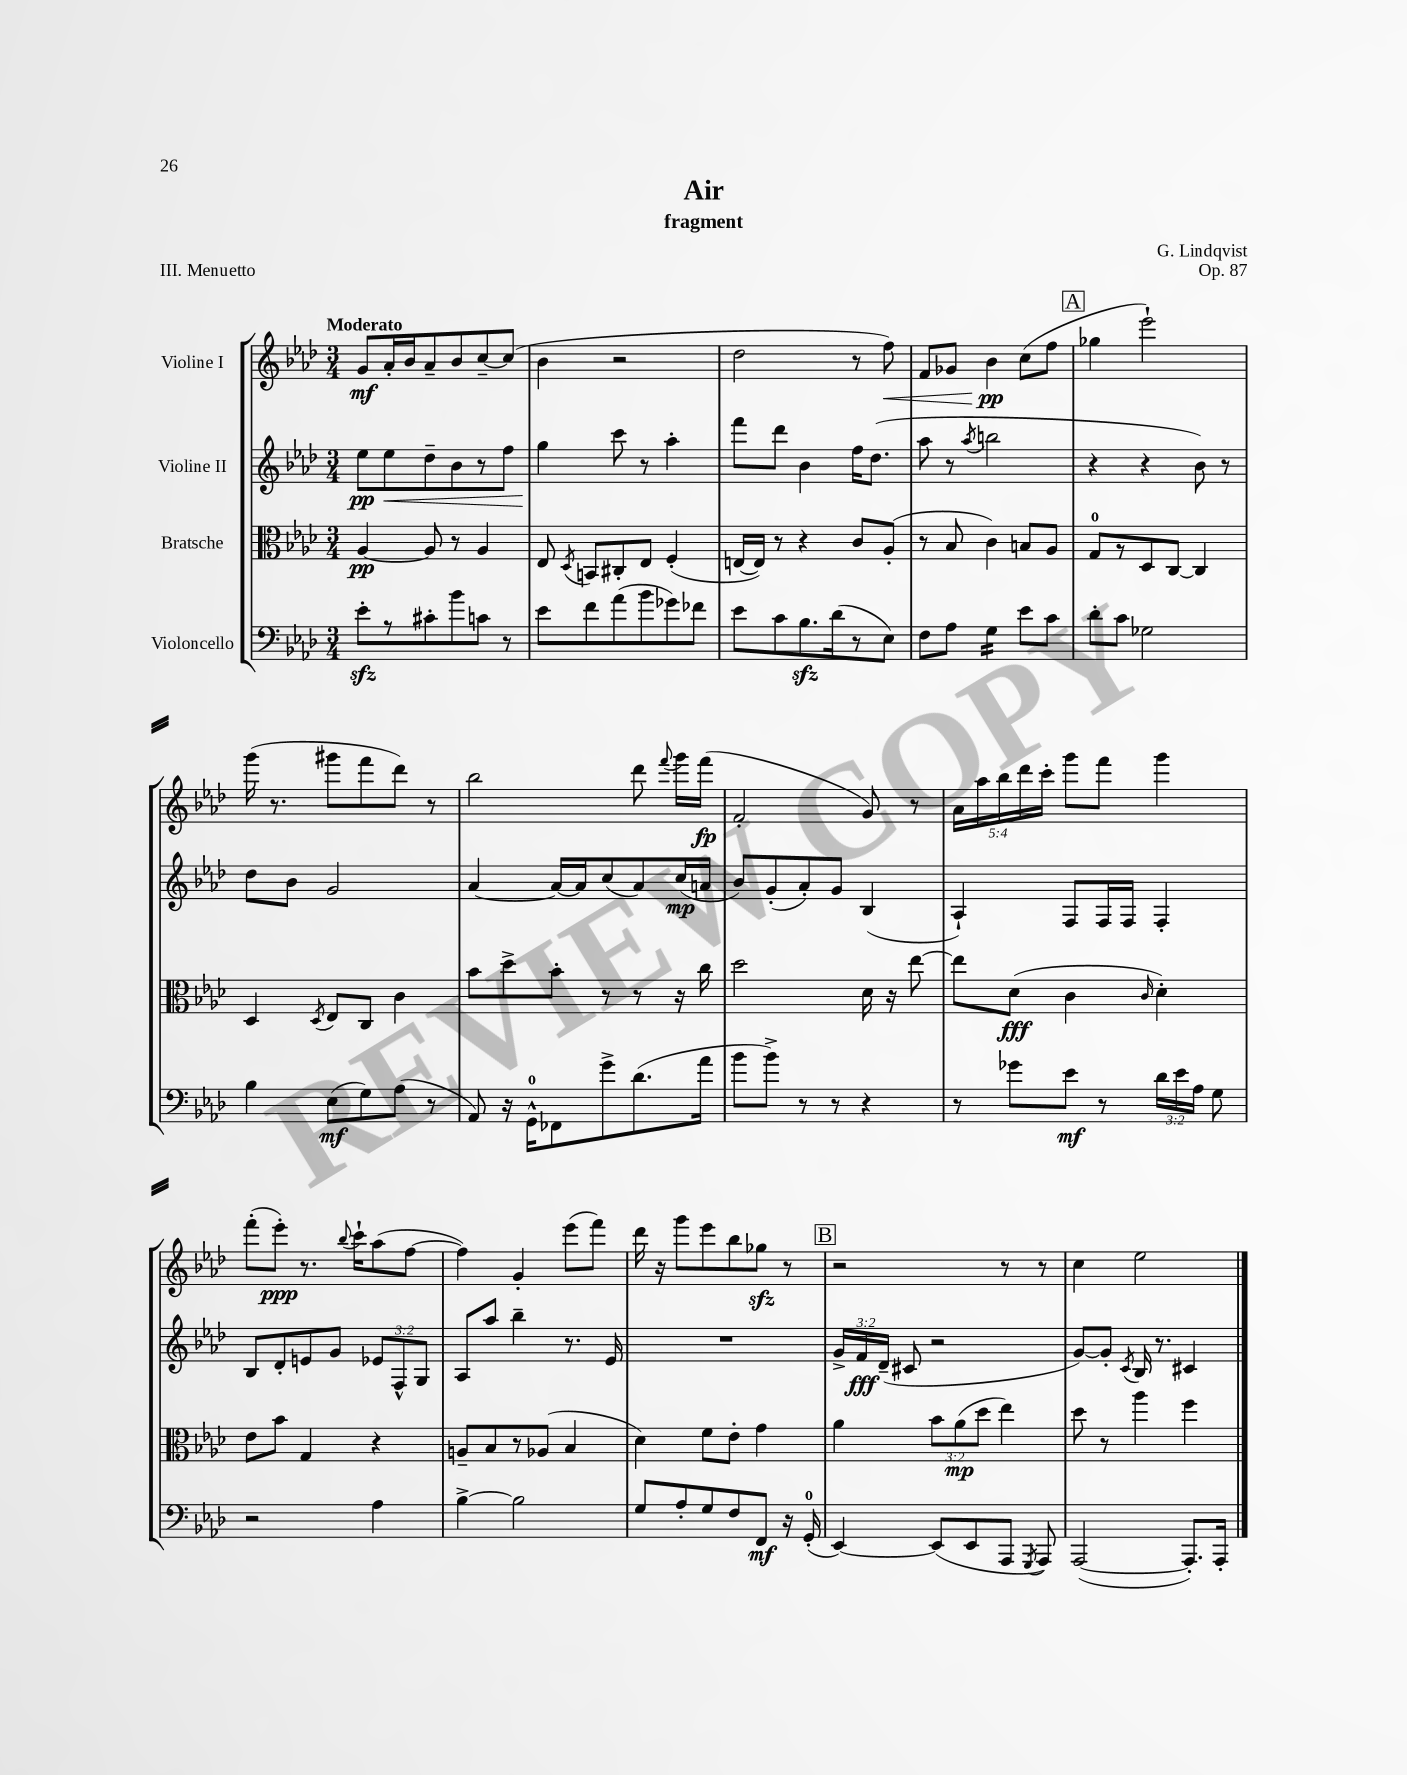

**kern	**kern	**kern	**kern
*staff4	*staff3	*staff2	*staff1
*clefF4	*clefC3	*clefG2	*clefG2
*k[b-e-a-d-]	*k[b-e-a-d-]	*k[b-e-a-d-]	*k[b-e-a-d-]
*M3/4	*M3/4	*M3/4	*M3/4
8e-'	[4A-	8ee-	8g
8r	.	8ee-	16a-'
.	.	.	16b-
8c#'	8A-]	8dd-~	8a-~
8b-	8r	8b-	8b-
8c	4A-	8r	[8cc~
8r	.	8ff	(8cc]
=	=	=	=
8e-	8E-	4gg	4b-
.	8qD-	.	.
8f	8BB	.	.
(8a-	8C#'	8ccc	2r
8b-	8E-	8r	.
8g-)	(4F'	4aa-'	.
8f-	.	.	.
=	=	=	=
8e-	[16E	8fff	2dd-
.	16E])	.	.
8c	8r	8ddd-	.
8.B-	4r	4b-	.
(16d-	.	.	.
8r	8c	16ff	8r
.	.	(8.dd-	.
8E-)	(8A-'	.	8ff)
=	=	=	=
8F	8r	8aa-	8f
8A-	8B-	8r	8g-
.	.	8qaa-	.
4G	4c)	2bb	4b-
8e-	8B	.	(8cc
8c	8A-	.	8ff
=	=	=	=
8d-'	8G	4r	4gg-
8c	8r	.	.
2G-	8D-	4r	2eee-`)
.	[8C	.	.
.	4C]	8b-)	.
.	.	8r	.
=	=	=	=
4B-	4D-	8dd-	(16ggg
.	.	.	8.r
.	.	8b-	.
.	8qD-	.	.
(8E-	8E-	2g	8ggg#
8G)	8C	.	8fff
(8A-	4c	.	8ddd-)
8r	.	.	8r
=	=	=	=
8AA-)	8b-	[4a-	2bb-
16r	8dd-^	.	.
16GG^^	.	.	.
8FF-	8b-'	16a-_	.
.	.	16a-]	.
8g^	8r	(8cc	.
(8.d-	8r	8a-)	8ddd-
.	.	.	8qqfff
.	16r	(16cc	16ggg
16a-	16cc	16a	(16fff
=	=	=	=
8b-	2dd-	8b-)	2f'
8b-^)	.	(8g'	.
8r	.	8a-')	.
8r	.	8g	.
4r	16d-	(4B-	8g)
.	16r	.	.
.	[8ee-	.	8r
=	=	=	=
8r	8ee-]	4A-`)	20a-
.	.	.	20aa-
.	.	.	20bb-
8g-	(8d-	.	.
.	.	.	20ddd-
.	.	.	20ccc'
8e-	4c	8F	8ggg
8r	.	16F	8fff
.	.	16F	.
.	16qqc	.	.
24d-	4d-')	4F'	4ggg
24e-	.	.	.
24A-	.	.	.
8G	.	.	.
=	=	=	=
2r	8e-	8B-	(8fff'
.	8b-	8d-'	8eee-')
.	4G	8e	8.r
.	.	8g	.
.	.	.	8qqbb-
.	.	.	16ccc`
4A-	4r	12e-	(8aa-
.	.	12F^^	.
.	.	.	[8ff
.	.	12G	.
=	=	=	=
[4B-^	8A~	8A-	4ff])
.	8B-	8aa-	.
2B-]	8r	4bb-~	4g'
.	(8A-	.	.
.	4B-	8.r	(8eee-
.	.	.	8fff)
.	.	16e-	.
=	=	=	=
8G	4d-)	2.r	16ddd-
.	.	.	16r
8A-'	.	.	8ggg
8G	8f	.	8eee-
8F	8e-'	.	8bb-
8FF	4g	.	8gg-
16r	.	.	8r
(16GG'	.	.	.
=	=	=	=
[4EE-)	4a-	24g^	2r
.	.	24f	.
.	.	(24d-~	.
.	.	8c#	.
(8EE-]	12b-	2r	.
.	(12a-	.	.
8EE-	.	.	.
.	12dd-	.	.
8AAA-	4ee-)	.	8r
8qGGG	.	.	.
8AAA-)	.	.	8r
=	=	=	=
([2AAA-	8dd-	[8g)	4cc
.	8r	8g']	.
.	.	8qc	.
.	4aa-	16B-	2ee-
.	.	8.r	.
8.AAA-'])	4ff	4c#	.
16AAA-'	.	.	.
==	==	==	==
*-	*-	*-	*-
